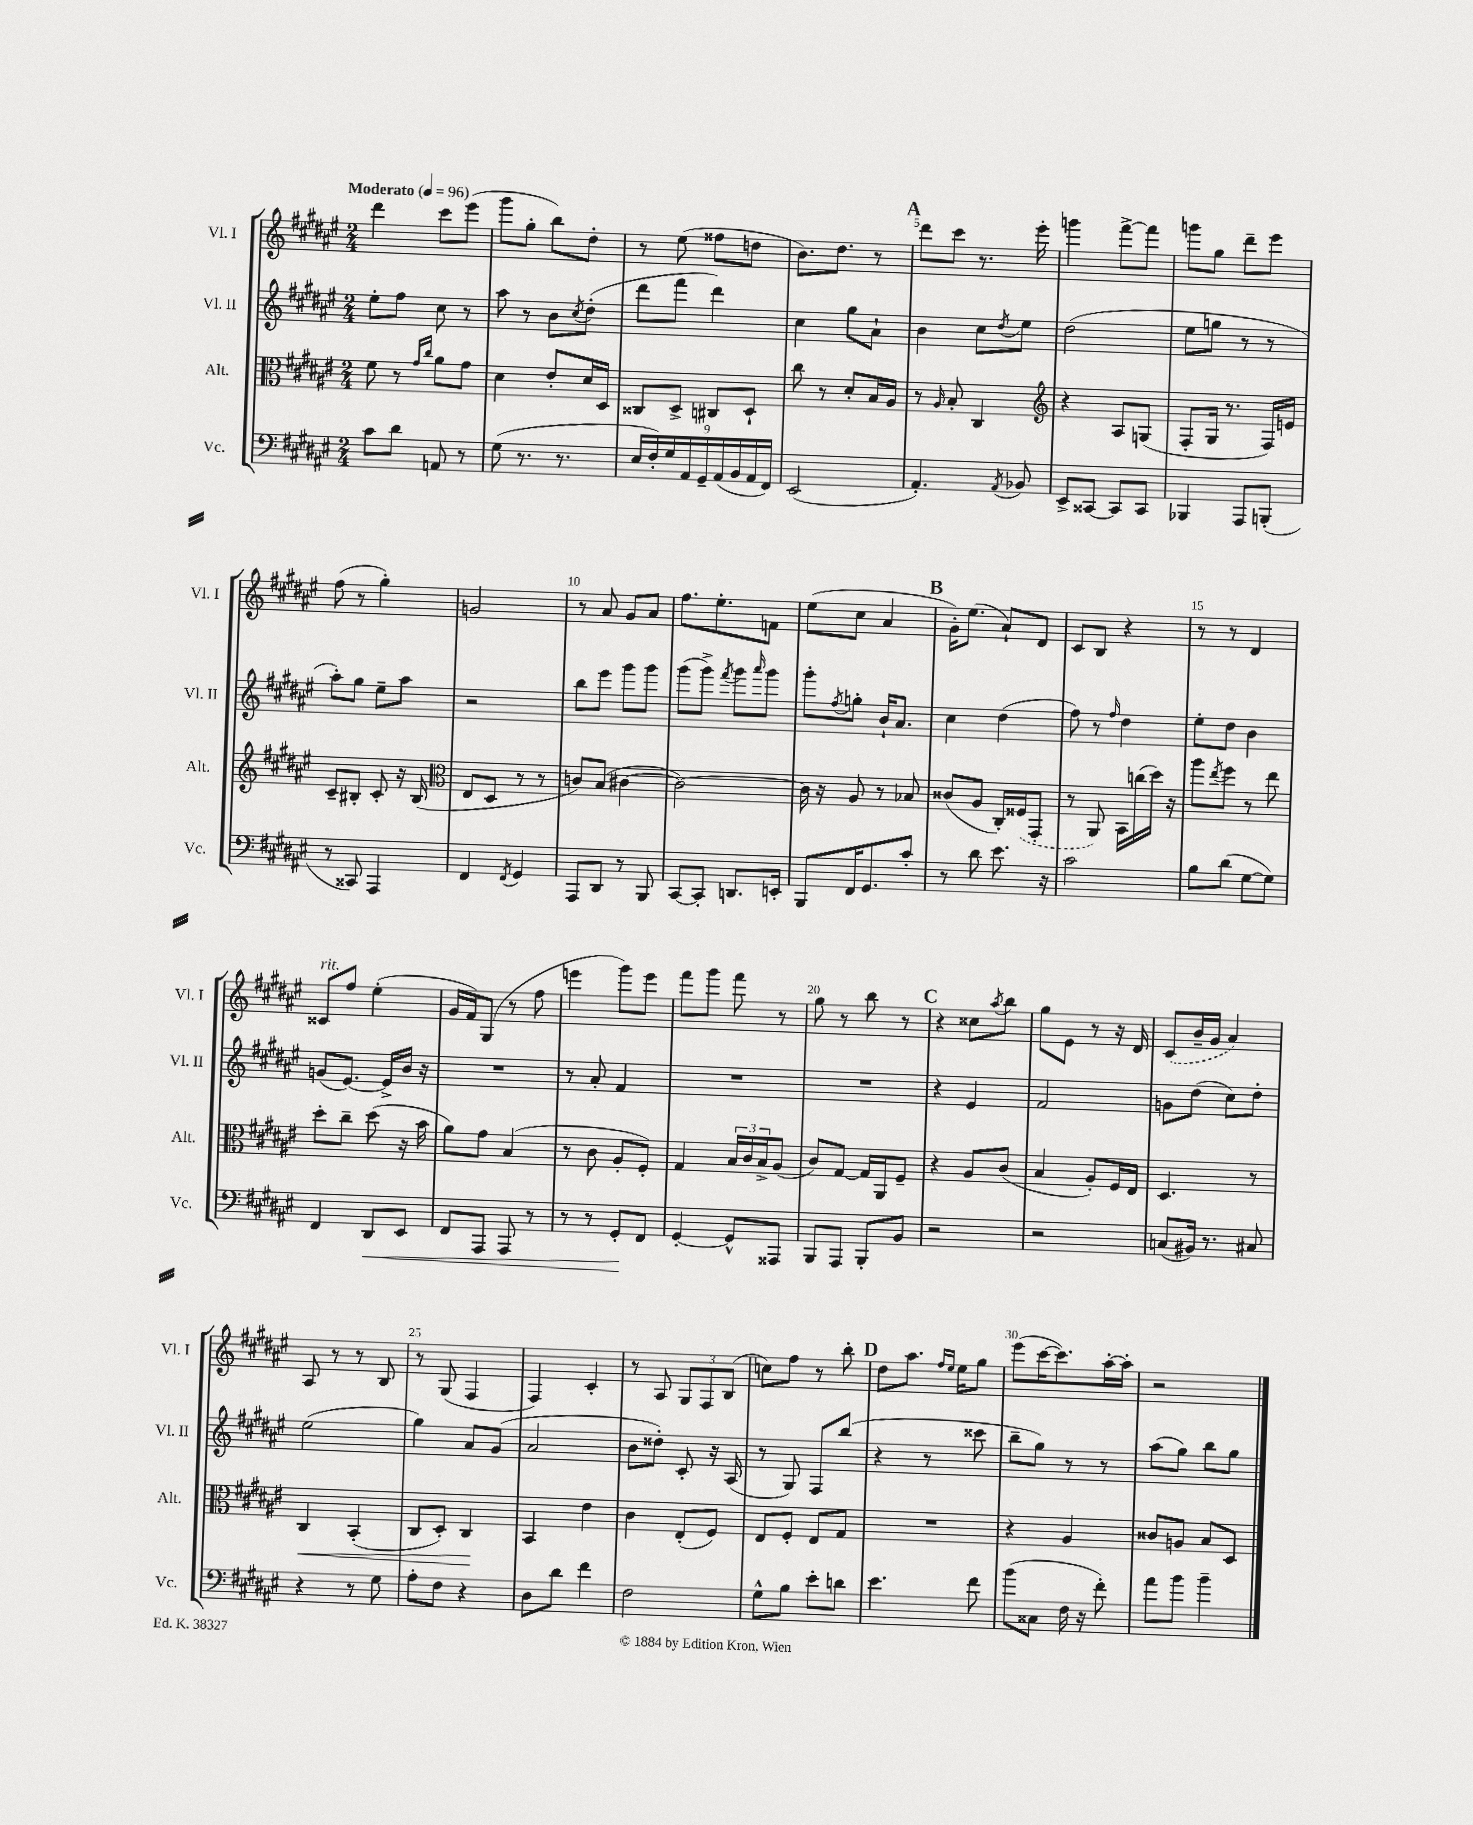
<<
\new StaffGroup <<
\new Staff = "s0" \with { instrumentName = "Vl. I" shortInstrumentName = "Vl. I" } {
    \clef treble \key fis \major \numericTimeSignature \time 2/4 \tempo "Moderato" 4 = 96
    dis'''4 cis'''8 eis'''8( |
    gis'''8 gis''8-. b''8) dis''8-. |
    r8 eis''8( fisis''8 d''8 |
    b'8.) dis''8. r8 |
    \mark \markup { \bold "A" } dis'''8 cis'''8 r8. eis'''16-. |
    g'''4 fis'''8~-> fis'''8 |
    g'''8 gis''8 dis'''8-- eis'''8 |
    fis''8( r8 gis''4-.) |
    g'2 |
    r8 ais'8 gis'8 ais'8 |
    fis''8. eis''8.-. f'8 |
    eis''8( cis''8 ais'4 |
    \mark \markup { \bold "B" } gis'16-.) eis''8.( ais'8-!) dis'8 |
    cis'8 b8 r4 |
    r8 r8 dis'4 |
    cisis'8^\markup { \italic "rit." } fis''8 eis''4-.( |
    gis'16 fis'16) gis8( r8 fis''8 |
    e'''4 gis'''8) e'''8 |
    fis'''8 gis'''8 fis'''8 r8 |
    gis''8 r8 b''8 r8 |
    \mark \markup { \bold "C" } r4 cisis''8 \acciaccatura { ais''8 } b''8 |
    gis''8 eis'8 r8 r16 dis'16 |
    \once \slurDashed cis'8( b'16-- gis'16 ais'4) |
    ais8 r8 r8 b8 |
    r8 gis8( fis4 |
    fis4) cis'4-. |
    r8 ais8 \tuplet 3/2 { gis8 fis8 b8( } |
    c''8) fis''8 r8 b''8-. |
    \mark \markup { \bold "D" } dis''8 ais''8. \grace { fis''16 eis''16 } eis''16 gis''8 |
    eis'''8( cis'''16~ cis'''8.) ais''16~-. ais''16-. |
    r2 \bar "|." |
}
\new Staff = "s1" \with { instrumentName = "Vl. II" shortInstrumentName = "Vl. II" } {
    \clef treble \key fis \major \numericTimeSignature \time 2/4
    eis''8-. fis''8 cis''8 r8 |
    ais''8 r8 b'8 \acciaccatura { cis''8 } dis''8-.( |
    dis'''8 fis'''8 dis'''4) |
    cis''4 gis''8 ais'8-! |
    \mark \markup { \bold "A" } b'4 cis''8 \acciaccatura { dis''8 } eis''8 |
    dis''2( |
    eis''8 g''8 r8 r8 |
    ais''8-.) gis''8 eis''8-- ais''8 |
    r2 |
    b''8 eis'''8 gis'''8 gis'''8 |
    gis'''8( gis'''8->) \acciaccatura { fis'''8 } gis'''8 \grace { ais'''16 } gis'''8 |
    gis'''8-. \acciaccatura { fis''8 } g''8-. b'16-! ais'8. |
    \mark \markup { \bold "B" } cis''4 dis''4( |
    fis''8) r8 \grace { fis''16 } dis''4 |
    eis''8-. dis''8 b'4 |
    g'8( eis'8.~) eis'16-> b'16 r16 |
    R2 |
    r8 ais'8-. fis'4 |
    R2 |
    R2 |
    \mark \markup { \bold "C" } r4 eis'4 |
    fis'2 |
    g'8 dis''8( cis''8) dis''8-. |
    eis''2( |
    gis''4) ais'8 gis'8( |
    ais'2 |
    b'8 disis''8-.) cis'8-. r16 ais16( |
    r8 gis8) fis8 b''8( |
    \mark \markup { \bold "D" } r4 r8 cisis'''8 |
    b''8-- gis''8) r8 r8 |
    ais''8( gis''8) b''8 gis''8 \bar "|." |
}
\new Staff = "s2" \with { instrumentName = "Alt." shortInstrumentName = "Alt." } {
    \clef alto \key fis \major \numericTimeSignature \time 2/4
    fis'8 r8 \grace { gis'16 cis''16 } ais'8 gis'8 |
    dis'4 eis'8-. dis'16 dis16 |
    cisis8 dis8-> cis8 dis8-! |
    cis''8 r8 dis'8-. b16 ais16 |
    \mark \markup { \bold "A" } r8 \grace { ais16 } b8-. cis4 |
    \clef treble r4 ais8 g8( |
    fis8-. gis16 r8. fis16) e'16 |
    cis'8-- bis8-. cis'8-. r16 bis16( |
    \clef alto eis8 dis8 r8 r8 |
    c'8) b8( cis'4~ |
    cis'2~) |
    cis'16 r16 ais8 r8 bes8 |
    \mark \markup { \bold "B" } cisis'8( ais8 cis16-.) \once \slurDashed fisis16( gis,8-. |
    r8 ais,8) b,16 c''16( dis''16) r16 |
    ais''8 \acciaccatura { eis''8 } fis''8 r8 eis''8 |
    dis''8-. cis''8-- dis''8( r16 b'16 |
    ais'8) gis'8 b4( |
    r8 cis'8 ais8-. fis8-.) |
    gis4 \tuplet 3/2 { b16 cis'16 b16-> } ais8( |
    cis'8) gis8~ gis16 ais,16 fis8-- |
    \mark \markup { \bold "C" } r4 ais8 cis'8( |
    b4 ais8-.) fis16 eis16 |
    dis4. r8 |
    cis4\< b,4-.( |
    cis8 dis8-.) cis4\! |
    b,4 eis'4 |
    cis'4 eis8-.( fis8) |
    eis8 fis8-. eis8 gis8 |
    \mark \markup { \bold "D" } R2 |
    r4 ais4 |
    cisis'8 a8 b8 dis8 \bar "|." |
}
\new Staff = "s3" \with { instrumentName = "Vc." shortInstrumentName = "Vc." } {
    \clef bass \key fis \major \numericTimeSignature \time 2/4
    cis'8 dis'8 a,8 r8 |
    gis8( r8. r8. |
    \tuplet 9/8 { eis16 fis16-.) gis16 ais,16 gis,16-- ais,16( b,16 ais,16 fis,16) } |
    eis,2( |
    \mark \markup { \bold "A" } ais,4.-.) \acciaccatura { ais,8 } bes,8 |
    eis,8-> cisis,8~ cisis,8 cisis,8 |
    bes,,4 ais,,8 b,,8-.( |
    r8 cisis,8) ais,,4 |
    fis,4 \acciaccatura { fis,8 } gis,4 |
    ais,,8 dis,8 r8 b,,8 |
    cis,8~ cis,8-. d,8. e,16-. |
    b,,8 fis,16 gis,8. cis'8-. |
    \mark \markup { \bold "B" } r8 dis'8 eis'8. r16 |
    cis'2 |
    b8 dis'8( gis8~ gis8) |
    fis,4 dis,8\< eis,8 |
    fis,8 ais,,8 ais,,8 r8 |
    r8 r8 gis,8-.\! fis,8 |
    gis,4~-. gis,8-^ aisis,,8 |
    b,,8 ais,,8 b,,8-. b,8 |
    \mark \markup { \bold "C" } r2 |
    r2 |
    c8( bis,16) r8. cis8 |
    r4 r8 gis8 |
    ais8-. fis8 r4 |
    dis8 dis'8 fis'4 |
    fis2 |
    gis8-^ b8 eis'8-. d'8 |
    \mark \markup { \bold "D" } eis'4. fis'8 |
    b'8( cisis8 fis16 r16 fis'8-.) |
    ais'8 b'8 b'4-- \bar "|." |
}
>>
>>
\layout { \context { \Score \override BarNumber.break-visibility = ##(#f #t #t) barNumberVisibility = #(every-nth-bar-number-visible 5) } }
